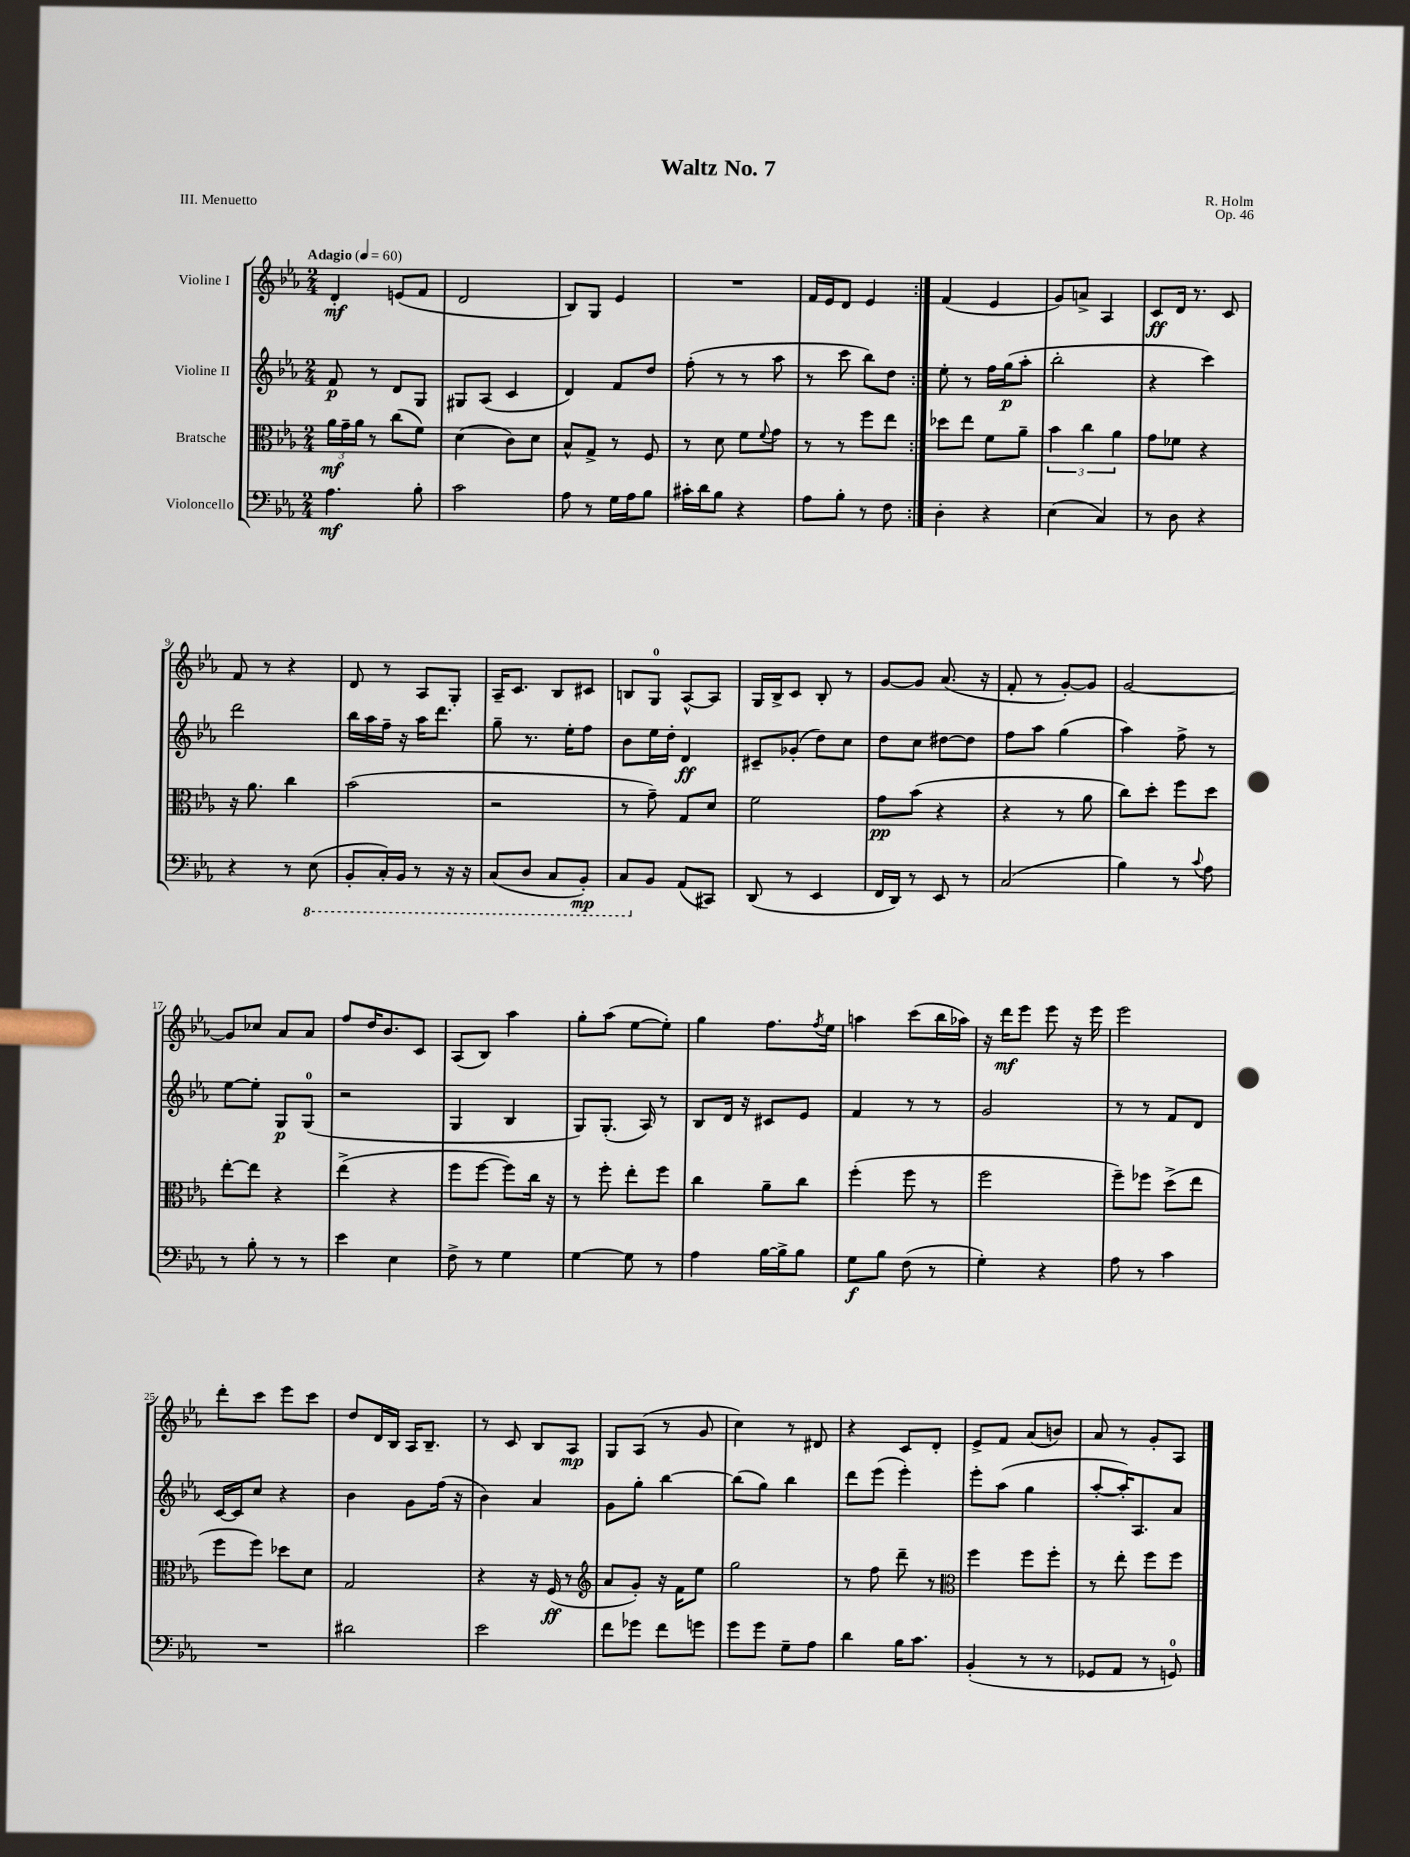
\header { title = "Waltz No. 7" composer = "R. Holm" opus = "Op. 46" piece = "III. Menuetto" }
<<
\new StaffGroup <<
\new Staff = "s0" \with { instrumentName = "Violine I" } {
    \clef treble \key ees \major \numericTimeSignature \time 2/4 \tempo "Adagio" 4 = 60
    \repeat volta 2 { d'4-.\mf e'8( f'8 |
    d'2 |
    bes8) g8 ees'4 |
    R2 |
    f'16 ees'16 d'8 ees'4 | }
    f'4( ees'4 |
    g'8) a'8-> aes4 |
    c'8\ff d'16 r8. c'8 |
    f'8 r8 r4 |
    d'8 r8 aes8 g8-. |
    aes16-- c'8. bes8 cis'8 |
    b8 g8-0 aes8~-^ aes8 |
    g16 bes16-> c'8 bes8-. r8 |
    g'8~ g'8 aes'8.( r16 |
    f'8-. r8 g'8~-.) g'8 |
    g'2~ |
    g'8 ces''8 aes'8 aes'8 |
    f''8 d''16 bes'8. c'8 |
    aes8( bes8) aes''4 |
    g''8-. aes''8( ees''8~ ees''8-.) |
    g''4 f''8. \acciaccatura { f''8 } ees''16 |
    a''4 c'''8( bes''16 aes''16) |
    r16 d'''16\mf ees'''8 ees'''8 r16 ees'''16 |
    ees'''2 |
    d'''8-. c'''8 ees'''8 c'''8 |
    d''8 d'16 bes16 aes16 bes8.-- |
    r8 c'8 bes8 aes8\mp |
    g8 aes8( r8 g'8 |
    c''4) r8 dis'8 |
    r4 c'8 d'8-. |
    ees'8-> f'8 aes'8( b'8) |
    aes'8 r8 g'8-. aes8 \bar "|." |
}
\new Staff = "s1" \with { instrumentName = "Violine II" } {
    \clef treble \key ees \major \numericTimeSignature \time 2/4
    \repeat volta 2 { f'8\p r8 d'8 g8 |
    gis8 aes8( c'4 |
    d'4) f'8 d''8 |
    f''8-.( r8 r8 aes''8 |
    r8 c'''8 bes''8) d''8 | }
    ees''8-. r8 f''16 g''16\p( aes''8-. |
    bes''2-. |
    r4 c'''4) |
    d'''2 |
    bes''16 aes''16 f''16-- r16 aes''16 d'''8. |
    g''8-- r8. ees''16-. f''8 |
    bes'8 ees''16 d''16-. d'4\ff |
    cis'8-- ges'8-.( d''8) c''8 |
    d''8 c''8 dis''8~ dis''8 |
    f''8 aes''8 g''4( |
    aes''4) f''8-> r8 |
    ees''8~ ees''8-. g8\p g8-0( |
    r2 |
    g4 bes4 |
    g8) g8.-.( aes16) r8 |
    bes8 d'16 r16 cis'8 ees'8 |
    f'4 r8 r8 |
    g'2 |
    r8 r8 f'8 d'8 |
    c'16~ c'16 c''8 r4 |
    bes'4 g'8 f''16( r16 |
    bes'4) aes'4 |
    g'8 g''8-. bes''4~ |
    bes''8( g''8) bes''4 |
    d'''8 ees'''8( ees'''4-.) |
    ees'''8-. aes''8( g''4 |
    aes''8~-. aes''16-.) aes8. aes'8 \bar "|." |
}
\new Staff = "s2" \with { instrumentName = "Bratsche" } {
    \clef alto \key ees \major \numericTimeSignature \time 2/4
    \repeat volta 2 { \tuplet 3/2 { aes'16\mf g'16-- aes'16 } r8 c''8( f'8) |
    d'4( c'8) d'8 |
    bes8-^ g8-> r8 f8 |
    r8 d'8 f'8 \appoggiatura { f'8 } g'8 |
    r8 r8 f''8 ees''8 | }
    des''8 ees''8 f'8 aes'8-- |
    \tuplet 3/2 { bes'4 c''4 aes'4 } |
    g'8 fes'8 r4 |
    r16 aes'8. c''4 |
    bes'2( |
    r2 |
    r8 g'8--) g8 d'8 |
    f'2 |
    g'8\pp bes'8( r4 |
    r4 r8 aes'8 |
    c''8) d''8-. f''8 d''8 |
    ees''8~-. ees''8 r4 |
    ees''4->( r4 |
    f''8 f''8~ f''8) c''16 r16 |
    r8 f''8-. ees''8-. f''8 |
    c''4 aes'8-- c''8 |
    f''4-.( f''8 r8 |
    f''2 |
    f''8--) fes''8 d''8->( ees''8 |
    f''8 f''8) des''8 d'8 |
    g2 |
    r4 r16 f16\ff( r8 |
    \clef treble aes'8 g'8-.) r16 f'16 ees''8 |
    g''2 |
    r8 f''8 d'''8-- r8 |
    \clef alto f''4 f''8 f''8-. |
    r8 ees''8-. f''8 f''8 \bar "|." |
}
\new Staff = "s3" \with { instrumentName = "Violoncello" } {
    \clef bass \key ees \major \numericTimeSignature \time 2/4
    \repeat volta 2 { aes4.\mf bes8-. |
    c'2 |
    aes8 r8 g16 aes16 bes8 |
    cis'16-. d'16 bes8 r4 |
    aes8 bes8-. r8 f8 | }
    d4-. r4 |
    ees4( c4) |
    r8 d8 r4 |
    r4 r8 \ottava #-1 ees,8( |
    bes,,8-. c,16-.) bes,,16 r8 r16 r16 |
    c,8( d,8 c,8 bes,,8-.\mp) |
    c,8 \ottava #0 bes,8 aes,8( cis,8) |
    d,8( r8 ees,4 |
    f,16 d,16) r8 ees,8 r8 |
    c2( |
    bes4) r8 \appoggiatura { c'8 } aes8 |
    r8 bes8-. r8 r8 |
    ees'4 ees4 |
    f8-> r8 g4 |
    g4~ g8 r8 |
    aes4 bes16~ bes16-> bes8 |
    g8\f bes8 f8( r8 |
    g4-.) r4 |
    aes8 r8 c'4 |
    R2 |
    dis'2 |
    ees'2 |
    f'8 ges'8 f'8 g'8 |
    g'8 g'8 g8-- aes8 |
    d'4 bes16 c'8. |
    bes,4-.( r8 r8 |
    ges,8 aes,8 r8 g,8-0) \bar "|." |
}
>>
>>
